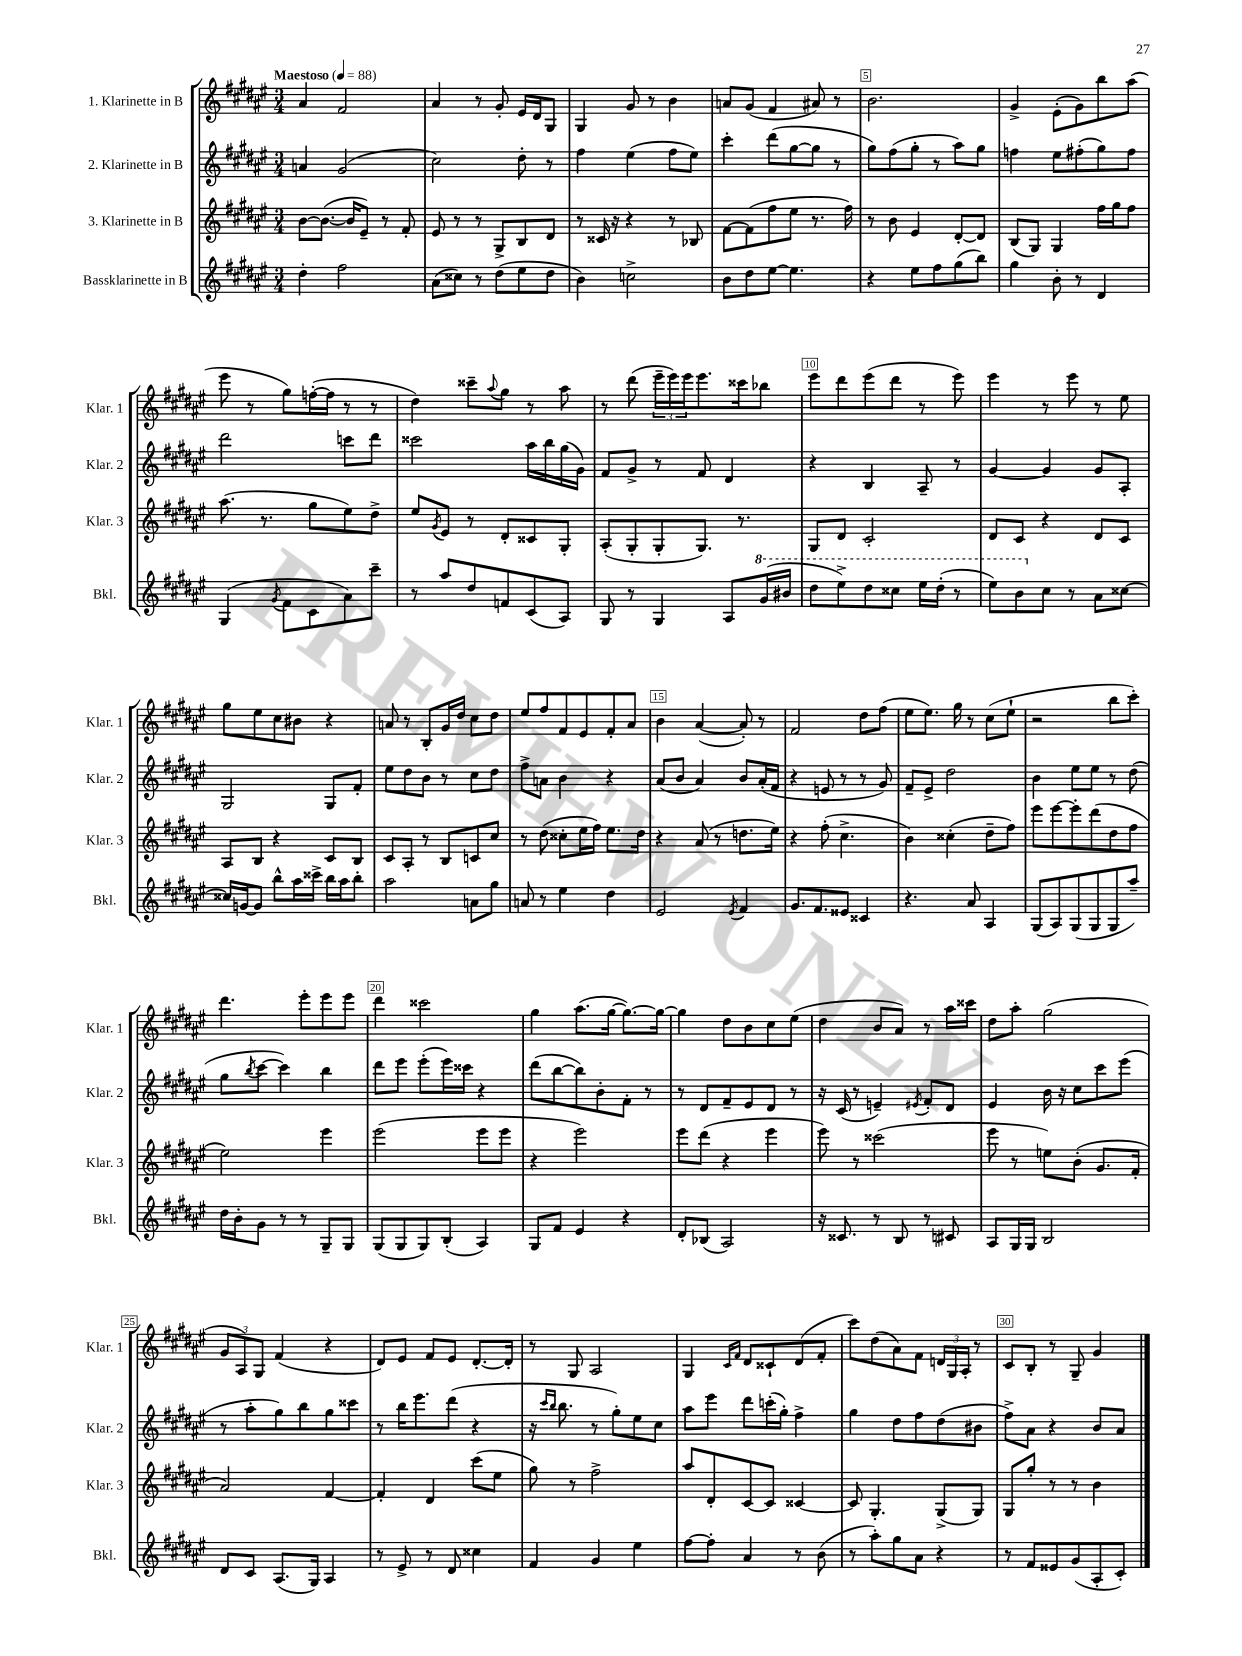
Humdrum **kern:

**kern	**kern	**kern	**kern
*staff4	*staff3	*staff2	*staff1
*clefG2	*clefG2	*clefG2	*clefG2
*k[f#c#g#d#a#e#]	*k[f#c#g#d#a#e#]	*k[f#c#g#d#a#e#]	*k[f#c#g#d#a#e#]
*M3/4	*M3/4	*M3/4	*M3/4
*MM88	*MM88	*MM88	*MM88
4dd#'\	[8b\L	4a/	4a#/
.	(8.b\_J	.	.
2ff#\	.	(2g#/	2f#/
.	16b/]LK	.	.
.	8e#~/J)	.	.
.	8r	.	.
.	8f#'/	.	.
=	=	=	=
(8a#\L	8e#/	2cc#\)	4a#/
8cc##\J)	8r	.	.
8r	8r	.	8r
(8dd#\L	8G#^/L	.	8g#'/
8ee#\	8B/	8dd#'\	16e#/LL
.	.	.	16d#/J
8dd#\J	8d#/J	8r	8G#/J
=	=	=	=
4b\)	8r	4ff#\	4G#/
.	16c##/	.	.
.	16r	.	.
2cc^\	4r	(4ee#\	8g#/
.	.	.	8r
.	8r	8ff#\L	4b\
.	8B-/	8ee#\J)	.
=	=	=	=
8b\L	[8f#\L	4ccc#'\	8a/L
8dd#\	(8f#\]	.	(8g#/J
[8ee#\J	8ff#\	(8ddd#\L	4f#/
4.ee#\]	8ee#\J	[8gg#\	.
.	8.r	8gg#\]J	8a#/)
.	.	8r	8r
.	16ff#\)	.	.
=	=	=	=
4r	8r	8gg#\L)	2.b\
.	8b\	(8ff#\	.
8ee#\L	4e#/	8gg#'\J	.
8ff#\	.	8r	.
(8gg#\	[8d#'/L	8aa#\L)	.
8bb\J)	8d#/]J	8gg#\J	.
=	=	=	=
4gg#\	(8B/L	4ff\	4g#^/
.	8G#/J)	.	.
8b'\	4G#/	8ee#\L	(8e#'\L
8r	.	(8ff#'\	8g#\)
4d#/	16ff#\LL	8gg#\)	8bb\
.	16gg#\J	.	.
.	8ff#\J	8ff#\J	(8aa#\J
=	=	=	=
(4G#/	(8.aa#\	2ddd#\	8eee#\
.	.	.	8r
.	8.r	.	.
8qg#/	.	.	.
8f#\L	.	.	8gg#\L)
8c#\	8gg#\L	.	([16ff'\L
.	.	.	16ff\]JJ
8a#\)	8ee#\)	8ccc\L	8r
8ccc#~\J	8dd#^\J	8ddd#\J	8r
=	=	=	=
8r	8ee#/L	2ccc##\	4dd#\)
.	8qg#/	.	.
8aa#/L	8e#/J	.	.
8dd#/	8r	.	8ccc##~\L
.	.	.	8qqaa#/
8f/	8d#'/L	.	8gg#\J
(8c#/	8c##/	16aa#\LL	8r
.	.	16bb\	.
8A#/J)	8G#'/J	(16gg#\	8aa#\
.	.	16g#\JJ)	.
=	=	=	=
8G#/	(8A#'/L	8f#/L	8r
8r	8G#'/	8g#^/J	(8ddd#\
4G#/	8G#'/	8r	24eee#~\LL
.	.	.	24eee#\)
.	.	.	24eee#\J
.	8.G#/J)	8f#/	8.eee#\
8A#/L	.	4d#/	.
.	8.r	.	16ccc##\k
(16gg#/L	.	.	8bb-\J
16bb#/JJ	.	.	.
=	=	=	=
8ddd#\L	8G#/L	4r	8eee#\L
8eee#^\)	8d#/J	.	8ddd#\
8ddd#\	2c#'/	4B/	(8eee#\
8ccc##\J	.	.	8ddd#\J
16eee#\LL	.	8A#~/	8r
(16ddd#'\JJ	.	.	.
8r	.	8r	8eee#\)
=	=	=	=
8eee#\L)	8d#/L	[4g#/	4eee#\
8bb\	8c#/J	.	.
8cc#\J	4r	4g#/]	8r
8r	.	.	8eee#\
8a#\L	8d#/L	8g#/L	8r
[8cc##\J	8c#/J	8A#'/J	8ee#\
=	=	=	=
16cc##/]LL	8A#/L	2G#/	8gg#\L
[16g/J	.	.	.
8g/]J	8B/J	.	8ee#\
8bb^^\L	4r	.	8cc#\
16aa#\L	.	.	8b#\J
16ccc##^\JJ	.	.	.
16bb\LL	8c#/L	8G#/L	4r
16aa#\J	.	.	.
8bb'\J	8B/J	8f#'/J	.
=	=	=	=
2aa#\	8c#/L	8ee#\L	8a/
.	8A#'/J	8dd#\	8r
.	8r	8b\J	8B'/L
.	8B/L	8r	16g#/L
.	.	.	16dd#/JJ
8a\L	8c/	8cc#\L	8cc#\L
8gg#\J	8cc#/J	8dd#\J	8dd#\J
=	=	=	=
8a/	8r	8ff#^\L	8ee#/L
8r	(8dd#\	8a\J	8ff#/
4ee#\	8cc##'\L	4b\	8f#/
.	16ee#\L	.	8e#/
.	16ff#\JJ)	.	.
4dd#\	8.ee#\L	4r	8f#'/
.	.	.	8a#/J
.	16dd#\Jk	.	.
=	=	=	=
2e#/	4r	(8a#/L	4b\
.	.	8b/J	.
.	(8a#/	4a#/)	([4a#/
.	8r	.	.
8qe#/	.	.	.
4f#/	8.dd\L	8b/L	8a#'/])
.	.	(16a#'/L	8r
.	16ee#\Jk)	16f#/JJ	.
=	=	=	=
8.g#/L	4r	4r	2f#/
8.f#/	.	.	.
.	(8ff#'\	8e/	.
8e##/J	4.cc#^\	8r	.
4c##/	.	8r	8dd#\L
.	.	8g#/)	(8ff#\J
=	=	=	=
4.r	4b\)	8f#~/L	8ee#\L
.	.	8e#^/J	8.ee#\J)
.	(4cc##'\	2dd#\	.
.	.	.	16gg#\
8a#/	.	.	8r
4A#/	8dd#~\L	.	(8cc#\L
.	8ff#\J)	.	8ee#`\J
=	=	=	=
(8G#/L	8eee#\L	4b\	2r
8A#/)	[8eee#\	.	.
(8G#/	8eee#'\]	8ee#\L	.
8G#/	(8ddd#\	8ee#\J	.
8G#/	8dd#\	8r	8bb\L
8aa#~/J)	8ff#\J	(8dd#\	8ccc#'\J)
=	=	=	=
16dd#\LL	2ee#\)	8gg#\L	4.ddd#\
16b'\J	.	.	.
.	.	8qbb/	.
8g#\J	.	[8ccc#\J	.
8r	.	4ccc#\])	.
8r	.	.	8eee#'\L
8G#~/L	4eee#\	4bb\	8eee#\
8G#/J	.	.	8eee#\J
=	=	=	=
(8G#/L	(2eee#\	8ddd#\L	4ddd#\
8G#/	.	8eee#\J	.
8G#/)	.	(8eee#'\L	2ccc##\
(8B'/J	.	16eee#\L)	.
.	.	16ccc##\JJ	.
4A#/)	8eee#\L	4r	.
.	8eee#\J	.	.
=	=	=	=
8G#/L	4r	(8ddd#\L	4gg#\
8f#/J	.	[8bb\	.
4e#/	2eee#\)	8bb\])	(8.aa#\L
.	.	8b'\	.
.	.	.	[16gg#\Jk
4r	.	8f#'\J	8.gg#\_L)
.	.	8r	.
.	.	.	16gg#\_Jk
=	=	=	=
8d#'/L	8eee#\L	8r	4gg#\]
(8B-/J	(8ddd#\J	8d#/L	.
2A#/)	4r	8f#~/	8dd#\L
.	.	8e#/	8b\
.	4eee#\	8d#/J	8cc#\
.	.	8r	(8ee#\J
=	=	=	=
16r	8eee#\)	16r	4dd#\
8.c##/	.	(16c#/	.
.	8r	8r	.
8r	(2ccc##\	4e~/)	8b/L
8B/	.	.	8a#/J)
.	.	8qe#/	.
8r	.	8f#'/L	8r
8c#/	.	8d#/J	16aa#\LL
.	.	.	16ccc##\JJ
=	=	=	=
8A#/L	8eee#\	4e#/	8dd#\L
16G#/L	8r	.	8aa#'\J
16G#/JJ	.	.	.
2B/	8ee\L)	16b\	(2gg#\
.	.	16r	.
.	(8b'\J	8cc#\L	.
.	8.g#/L	8ccc#\	.
.	.	(8eee#\J	.
.	16f#'/Jk	.	.
=	=	=	=
8d#/L	2a#/)	8r	12g#/L
.	.	.	12A#/)
8c#/J	.	8aa#'\L	.
.	.	.	12G#/J
(8.A#/L	.	8gg#\)	(4f#/
.	.	8bb\	.
16G#/Jk)	.	.	.
4A#/	[4f#/	8gg#\	4r
.	.	8ccc##\J	.
=	=	=	=
8r	4f#'/]	8r	8d#/L)
8e#^/	.	16bb\LK	8e#/J
.	.	8.eee#\	.
8r	4d#/	.	8f#/L
8d#/	.	(8ddd#\J	8e#/J
4cc##\	(8ccc#\L	4r	[8.d#'/L
.	8ee#\J	.	.
.	.	.	16d#'/]Jk
=	=	=	=
4f#/	8gg#\)	16r	8r
.	.	16qqccc#/LL	.
.	.	16qqbb/JJ	.
.	.	8.bb\	.
.	8r	.	8G#/
4g#/	2ff#^\	8r	2A#/
.	.	8gg#'\L)	.
4ee#\	.	8ee#\	.
.	.	8cc#\J	.
=	=	=	=
[8ff#\L	8aa#/L	8aa#\L	4G#/
8ff#'\]J	8d#'/	8eee#\J	.
.	.	.	16qqc#/LL
.	.	.	16qqf#/JJ
4a#/	[8c#/	8ddd#\L	8d#/L
.	8c#/]J	(16ccc'\L	8c##`/
.	.	16gg#'\JJ)	.
8r	[4c##/	4ff#^\	(8d#/
(8b\	.	.	8f#'/J
=	=	=	=
8r	8c##/]	4gg#\	8ccc#\L)
8aa#'\L)	4.G#'/	.	(8dd#\
8gg#\	.	8dd#\L	8a#\)
8a#\J	.	8ff#\	8f#\J
4r	(8G#^/L	(8dd#\	24d/LL
.	.	.	24G#/
.	.	.	24A#'/JJ
.	8G#/J)	8b#\J	8r
=	=	=	=
8r	8G#/L	8ff#^\L)	8c#/L
8f#/L	8gg#'/J	8a#\J	8B'/J
8e##/	8r	4r	8r
(8g#/	8r	.	8G#~/
8A#'/	4b\	8b/L	4g#/
8c#'/J)	.	8a#/J	.
==	==	==	==
*-	*-	*-	*-
